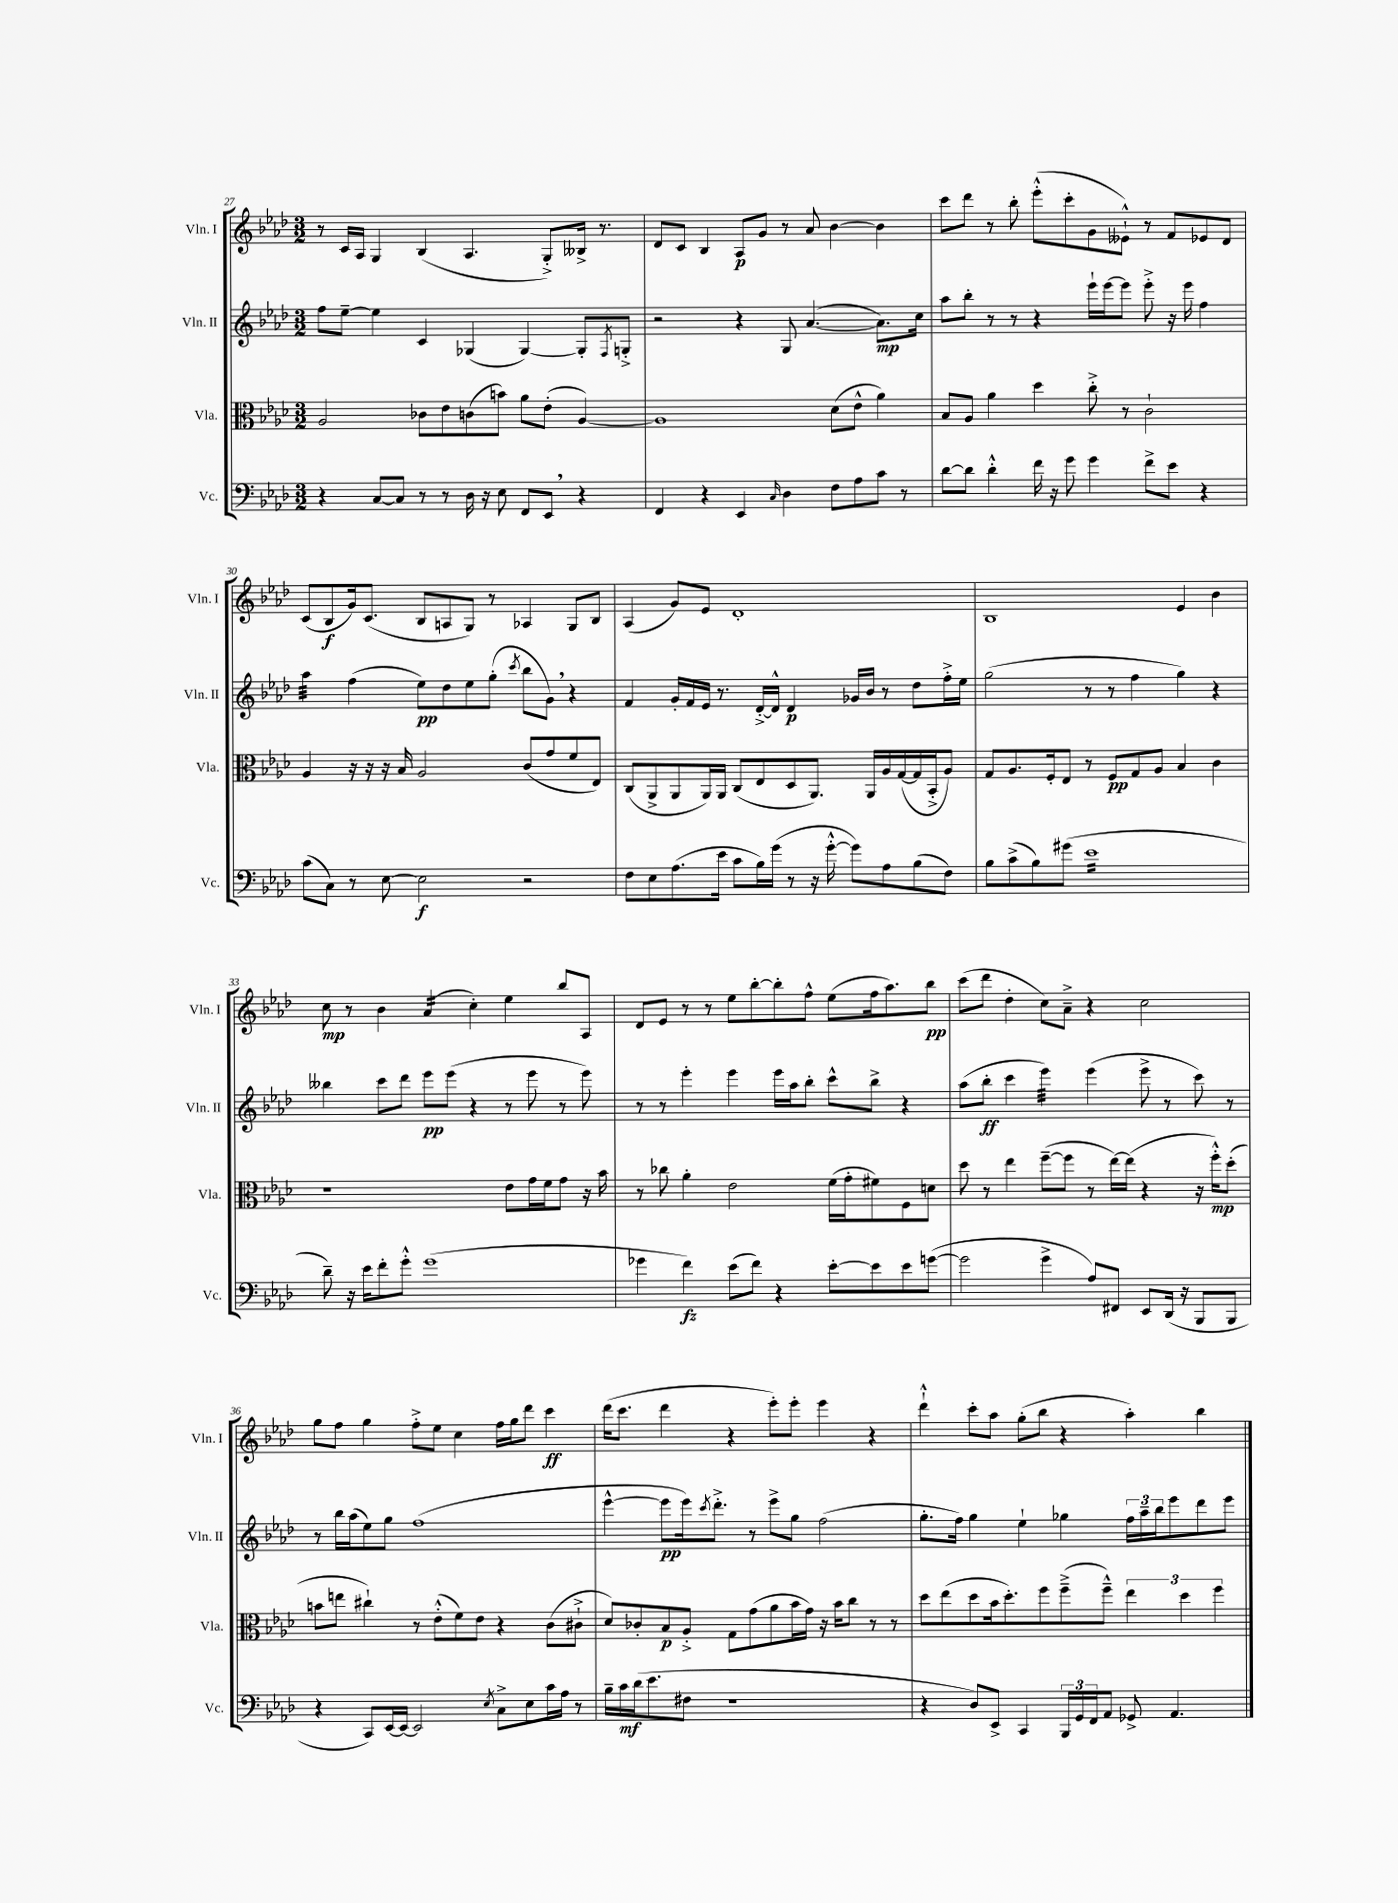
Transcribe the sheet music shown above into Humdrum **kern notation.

**kern	**kern	**kern	**kern
*staff4	*staff3	*staff2	*staff1
*clefF4	*clefC3	*clefG2	*clefG2
*k[b-e-a-d-]	*k[b-e-a-d-]	*k[b-e-a-d-]	*k[b-e-a-d-]
*M3/2	*M3/2	*M3/2	*M3/2
4r	2A-/	8ff\L	8r
.	.	[8ee-~\J	16c/LL
.	.	.	16A-/JJ
[8C/L	.	4ee-\]	4G/
8C/]J	.	.	.
8r	8c-\L	4c/	(4B-/
8r	8e-\	.	.
16D-\	(8c\	(4G-/	4.A-/
16r	.	.	.
8E-\	8b\J)	.	.
8FF/L	8a-\L	[4G-/)	.
8EE-/J	(8e-'\J	.	8G'^/L)
4r	[4A-/)	8G-'/]L	16B--^/Jk
.	.	.	8.r
.	.	8qF/	.
.	.	8G'^/J	.
=	=	=	=
4FF/	1A-]	2r	8d-/L
.	.	.	8c/J
4r	.	.	4B-/
4EE-/	.	4r	8A-/L
.	.	.	8g/J
16qqC/	.	.	.
4D-\	.	8G/	8r
.	.	([4.a-/	8a-/
8F\L	(8d-\L	.	[4b-\
8A-\	8e-^^\J	.	.
8c\J	4a-\)	8.a-\]L)	4b-\]
8r	.	.	.
.	.	16cc\Jk	.
=	=	=	=
[8d-\L	8B-/L	8aa-\L	8ccc\L
8d-\]J	8A-/J	8bb-'\J	8ddd-\J
4d-'^^\	4a-\	8r	8r
.	.	8r	8bb-'\
16f\	4dd-\	4r	(8eee-'^^\L
16r	.	.	.
8g\	.	.	8ccc'\
4g\	8cc'^\	16eee-`\LL	8g\
.	.	[16eee-\J	.
.	8r	8eee-\]J	8e--`^^\J)
8f^\L	2c`\	8eee-'^\	8r
8e-\J	.	16r	8f/L
.	.	16eee-\	.
4r	.	4ff\	8e-/
.	.	.	8d-/J
=	=	=	=
(8c\L	4A-/	4aa-\	(8c/L
8C\J)	.	.	8B-/
8r	16r	(4ff\	16g/k)
.	16r	.	(8.c/J
[8E-\	16r	.	.
.	16B-/	.	.
2E-\]	2A-/	8ee-\L)	8B-/L
.	.	8dd-\	8A/
.	.	8ee-\	8G/J)
.	.	(8gg'\J	8r
.	.	8qccc/	.
2r	(8c/L	8bb-\L	4A-/
.	8g/	8g\J)	.
.	8f/	4r	8G/L
.	8E-/J)	.	8B-/J
=	=	=	=
8F\L	(8C/L	4f/	(4A-/
8E-\	8AA-^/	.	.
(8.A-\	8AA-/	16g'/LL	8g/L)
.	.	16f/	.
.	16AA-/L)	16e-/JJ	8e-/J
16e-\Jk	16AA-/JJ	8.r	.
8c\L	(8C/L	.	1d-'
16B-\L)	8E-/	[16d-'^/LL	.
(16g\JJ	.	16d-^^/]JJ	.
8r	8D-/	4d-/	.
16r	8.AA-/J)	.	.
[16g'^^\	.	.	.
8g\]L)	.	16g-/LL	.
.	16AA-/LL	16b-/JJ	.
8A-\	16A-/	8r	.
.	([16G/	.	.
(8B-\	16G/]	8dd-\L	.
.	16BB-'^/J	.	.
8F\J)	8A-/J)	16ff'^\L	.
.	.	16ee-\JJ	.
=	=	=	=
8B-\L	8G/L	(2gg\	1B-
(8c^\	8.A-/	.	.
8B-\)	.	.	.
.	16F'/k	.	.
(8g#\J	8E-/J	.	.
1e-	8r	8r	.
.	8F/L	8r	.
.	8G/	4ff\	.
.	8A-/J	.	.
.	4B-/	4gg\)	4e-/
.	4c\	4r	4b-\
=	=	=	=
8d-~\)	1r	4bb--\	8cc\
16r	.	.	8r
16e-\LK	.	.	.
8f'\	.	8ccc\L	4b-\
8g'^^\J	.	8ddd-\J	.
(1g	.	8eee-\L	(4a-/
.	.	(8eee-\J	.
.	.	4r	4cc'\)
.	8e-\L	8r	4ee-\
.	16g\L	8eee-\	.
.	16f\J	.	.
.	8g\J	8r	8bb-/L
.	16r	8eee-\)	8A-/J
.	16b-\	.	.
=	=	=	=
4g-\	8r	8r	8d-/L
.	8cc-\	8r	8e-/J
4f\)	4a-'\	4eee-'\	8r
.	.	.	8r
(8e-\L	2e-\	4eee-\	8ee-\L
8f\J)	.	.	[8bb-'\
4r	.	16eee-\LL	8bb-'\]
.	.	16aa-\J	.
.	.	8bb-'\J	8ff^^\J
[8e-'\L	(16f\LL	8ccc^^\L	(8ee-\L
.	16g'\J	.	.
8e-\]	8f#\)	8bb-^\J	16ff\k
.	.	.	8.aa-\)
8e-\	8F\	4r	.
([8g\J	8d\J	.	8bb-\J
=	=	=	=
2g\]	8dd-\	(8aa-\L	(8ccc\L
.	8r	8bb-'\J	8ddd-\J
.	4ee-\	4ccc\	4dd-'\
4g^\	([8ff~\L	4eee-\)	8cc\L)
.	8ff\]J	.	8a-~^\J
8A-/L)	8r	(4eee-\	4r
8FF#/J	[16ee-\LL)	.	.
.	(16ee-\]JJ	.	.
8EE-/L	4r	8eee-^\	2cc\
(16DD-/Jk	.	8r	.
16r	.	.	.
8BBB-/L	16r	8ccc\)	.
.	16ff'^^\LK)	.	.
8BBB-/J	(8dd-'\J	8r	.
=	=	=	=
4r	8b\L	8r	8gg\L
.	8ee\J	16bb-\LL	8ff\J
.	.	(16aa-\J	.
8CC/L)	4cc#`\)	8ee-\)	4gg\
[16EE-/L	.	8gg\J	.
16EE-/_JJ	.	.	.
2EE-/]	8r	(1ff	8ff'^\L
.	(8e-'^^\L	.	8ee-\J
.	8f\)	.	4cc\
.	8e-\J	.	.
8qE-/	.	.	.
8C^\L	4r	.	16ff\LL
.	.	.	16gg\J
8E-\	.	.	8ddd-\J
16c\L	(8c\L	.	4ccc\
16A-\JJ	.	.	.
8r	8c#`^\J	.	.
=	=	=	=
16B-~\LL	8d-/L)	[4eee-^^\	(16ddd-\LK
16c\	.	.	8.ccc\J
(16d-\J	8c-'/	.	.
8.e-\	.	.	.
.	8B-/	8eee-\]L	4ddd-\
8F#\J	8A-'^/J	16eee-\k)	.
.	.	8qccc/	.
.	.	8.ddd-'^\J	.
1r	8G\L	.	4r
.	(8g\	8r	.
.	8a-\	8eee-^\L	8eee-'\L)
.	16b-\L	8gg\J	8eee-'\J
.	16g\JJ)	.	.
.	16r	(2ff\	4eee-\
.	16b-\LK	.	.
.	8cc\J	.	.
.	8r	.	4r
.	8r	.	.
=	=	=	=
4r	8dd-\L	8.gg'\L	4ddd-`^^\
.	(8ee-\	.	.
.	.	16ff\Jk)	.
8D-/L)	8dd-\	4gg\	8ccc'\L
8EE-^/J	16b-\k	.	8aa-\J
.	8.dd-'\)	.	.
4CC/	.	4ee-`\	(8gg'\L
.	8ff\	.	8bb-\J
24BBB-/LL	(8ff~^\	4gg-\	4r
24GG/	.	.	.
24FF/J	.	.	.
8AA-/J	8ff~^^\J)	.	.
8GG-^/	6ee-\	24ff\LL	4aa-'\)
.	.	24aa-~\	.
.	.	24bb-\J	.
4.AA-/	.	8eee-\	.
.	6dd-\	.	.
.	.	8ddd-\	4bb-\
.	6ff\	.	.
.	.	8eee-\J	.
==	==	==	==
*-	*-	*-	*-
